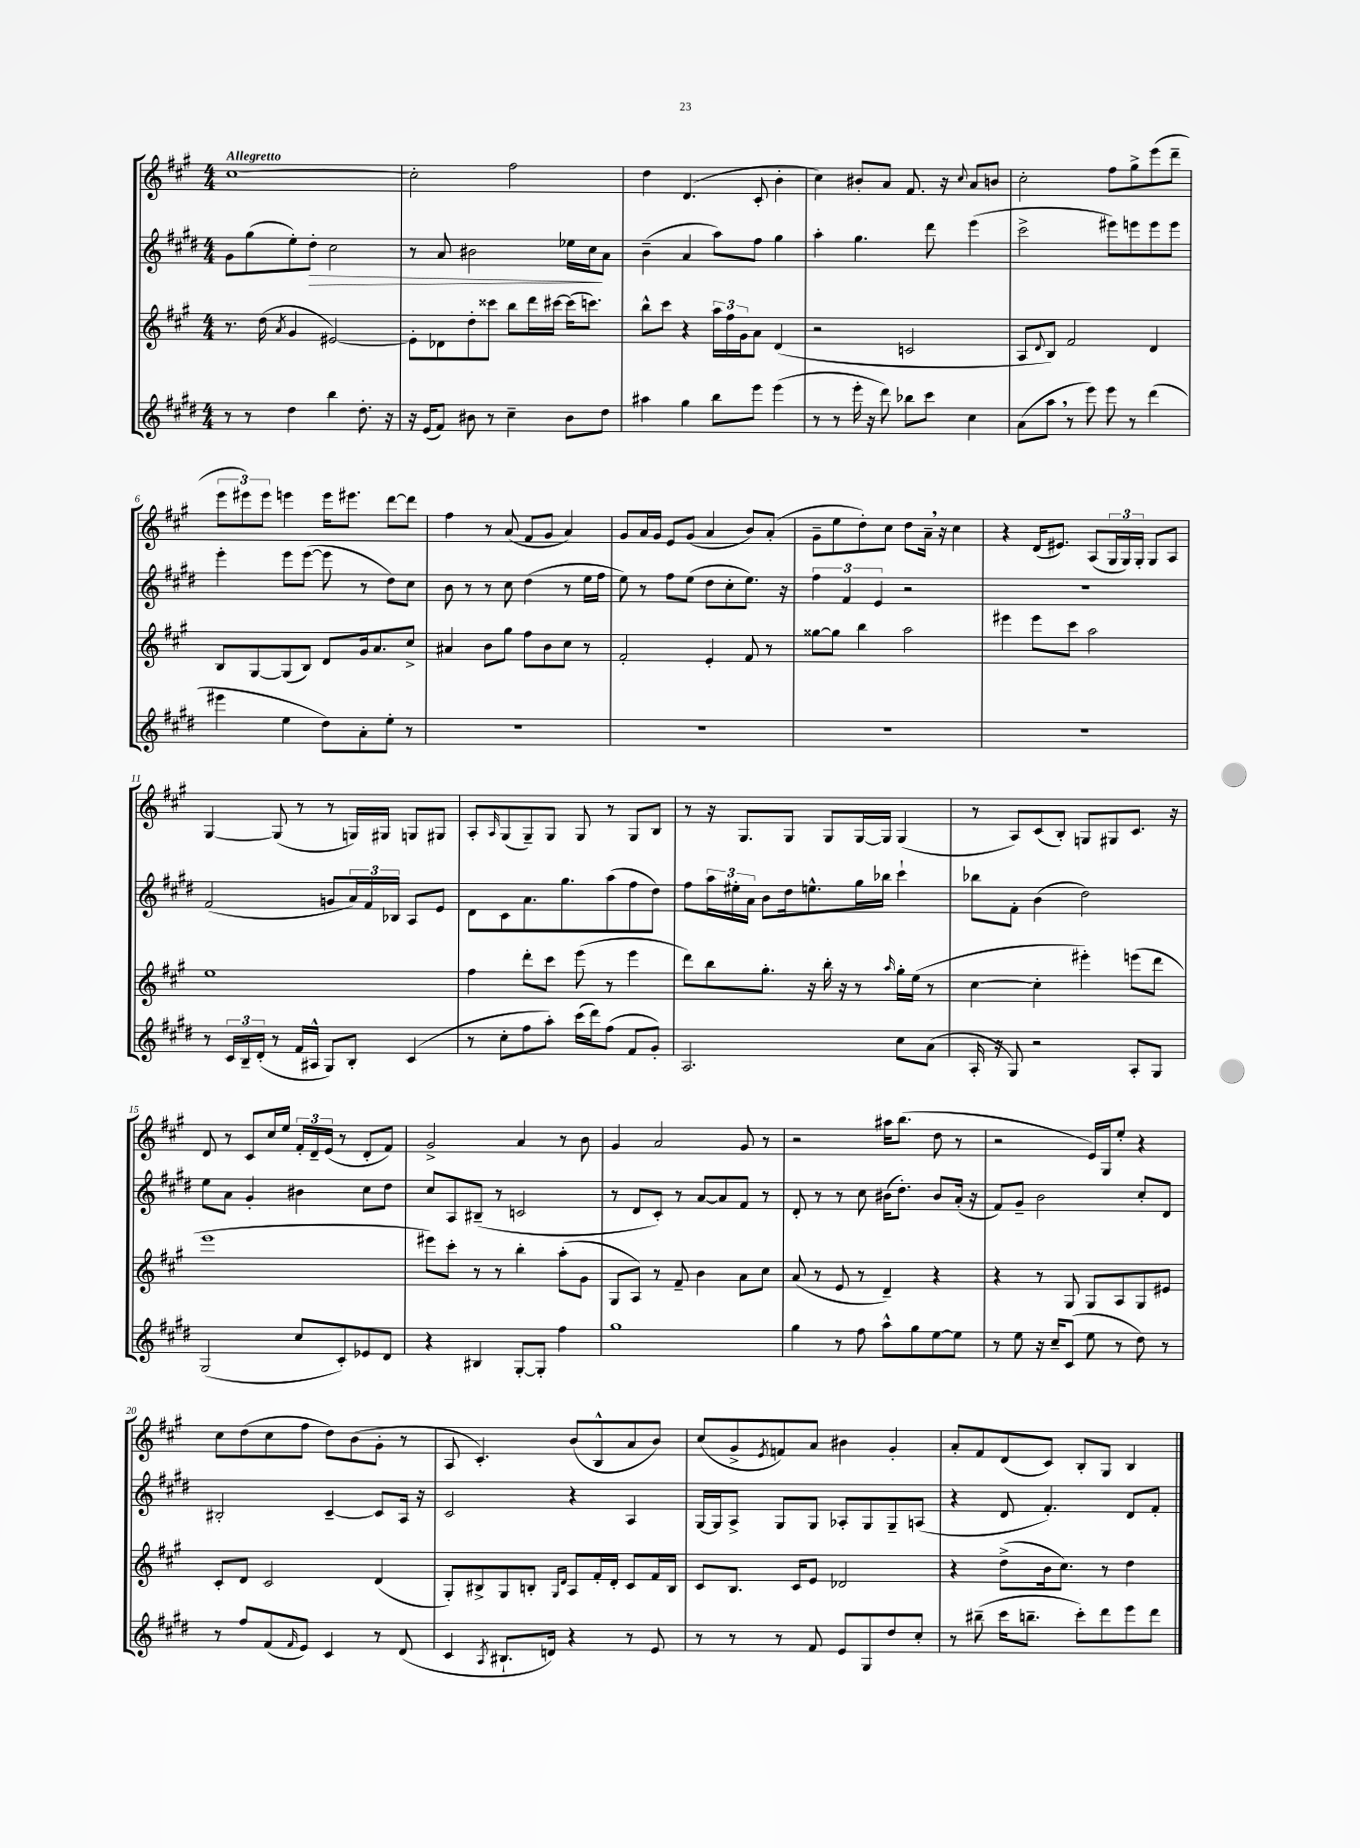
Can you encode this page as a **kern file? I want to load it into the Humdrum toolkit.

**kern	**kern	**kern	**dynam	**kern
*part4	*part3	*part2	*part2	*part1
*staff4	*staff3	*staff2	*staff2	*staff1
*clefG2	*clefG2	*clefG2	*	*clefG2
*k[f#c#g#d#]	*k[f#c#g#]	*k[f#c#g#d#]	*	*k[f#c#g#]
*M4/4	*M4/4	*M4/4	*	*M4/4
=1	=1	=1	=1	=1
!	!	!	!	!LO:TX:a:B:t=Allegretto
8r	8.r	8g#\L	.	[1cc#
8r	.	(8gg#\	.	.
.	(16dd\	.	.	.
.	8qa/	.	.	.
4dd#\	4g#/	8ee'\)	.	.
!	!	!	!LO:HP:b	!
.	.	8dd#'\J	>	.
4bb\	[2e#X/)	2cc#\	.	.
8.dd#'\	.	.	.	.
16r	.	.	.	.
=2	=2	=2	=2	=2
16r	8e#'\L]	8r	.	2cc#'\]
(16e/KL	.	.	.	.
8f#/J)	8d-X\	8a/	.	.
8b#X\	8dd'\	2b#X\	.	.
8r	8ccc##X\J	.	.	.
4cc#~\	8bb\L	.	.	2ff#\
.	16ddd\L	.	.	.
.	[16ccc#X\JJ	.	.	.
8b#\L	(16ccc#\KL]	16ee-X\LL	.	.
.	8.cccn\J)	16cc#\J	.	.
8dd#\J	.	8a\J	]	.
=3	=3	=3	=3	=3
4aa#X\	8bb^^\L	(4b~\	.	4dd\
.	8ccc#\J	.	.	.
4gg#\	4r	4a/	.	(4.d/
8bb\L	24aa\LL	8aa\L)	.	.
.	24ff#\	.	.	.
.	24g#\J	.	.	.
8eee\J	8a\J	8ff#\J	.	8c#'/
(4eee\	(4d/	4gg#\	.	4b'\
=4	=4	=4	=4	=4
8r	2r	4aa'\	.	4cc#\)
8r	.	.	.	.
16eee'\	.	4.gg#\	.	8b#X'/L
16r	.	.	.	.
8ddd#\)	.	.	.	8a/J
8bb-X\L	2cn/	.	.	8.f#/
8ccc#\J	.	8ddd#\	.	.
.	.	.	.	16r
.	.	.	.	8qqcc#/
4cc#\	.	(4eee\	.	8a/L
.	.	.	.	8bn/J
=5	=5	=5	=5	=5
(8a\L	8A/L	2ccc#^\	.	2cc#'\
.	8qqd/	.	.	.
8aa,\J	8B/J)	.	.	.
8r	2f#/	.	.	.
8eee\)	.	.	.	.
8eee\	.	8eee#X\L)	.	8ff#\L
8r	.	8eeen\	.	8gg#^\
(4ddd#\	4d/	8eee\	.	(8eee\
.	.	8eee\J	.	8ddd~\J
!!LO:LB:g=z
=6	=6	=6	=6	=6
4eee#X\	8B/L	4eee'\	.	12eee\L
.	.	.	.	12eee#X\)
.	[8G#/	.	.	.
.	.	.	.	12eee#\J
4ee\	(8G#/]	8eee\L	.	4eeen\
.	8B/J)	([8eee\J	.	.
8dd#\L)	8d/L	8eee\]	.	16eee\KL
.	.	.	.	8.eee#X\J
8a'\	16g#/k	8r	.	.
.	8.a/	.	.	.
8ee'\J	.	8dd#\L)	.	[8ddd\L
8r	8cc#^/J	8cc#\J	.	8ddd\J]
=7	=7	=7	=7	=7
1r	4a#X/	8b\	.	4ff#\
.	.	8r	.	.
.	8b\L	8r	.	8r
.	8gg#\J	8cc#\	.	(8a/
.	8ff#\L	(4dd#\	.	8f#/L
.	8b\	.	.	8g#/J
.	8cc#\J	8r	.	4a/)
.	8r	16ee\LL	.	.
.	.	16ff#\JJ	.	.
=8	=8	=8	=8	=8
1r	2f#'/	8ee\)	.	8g#/L
.	.	8r	.	16a/L
.	.	.	.	16g#/JJ
.	.	8ff#\L	.	8e/L
.	.	(8ee\J	.	(8g#/J
.	4e'/	8dd#\L	.	4a/
.	.	8cc#'\	.	.
.	8f#/	8.ee\J)	.	8b/L)
.	8r	.	.	(8a'/J
.	.	16r	.	.
=9	=9	=9	=9	=9
1r	[8gg##X\L	6ff#\	.	8g#~\L
.	8gg##\J]	.	.	8ee\
.	.	6f#/	.	.
.	4bb\	.	.	8dd'\)
.	.	6e/	.	.
.	.	.	.	8cc#\J
.	2aa\	2r	.	8dd\L
.	.	.	.	16a~,\Jk
.	.	.	.	16r
.	.	.	.	4cc#\
=10	=10	=10	=10	=10
1r	4eee#X\	1r	.	4r
.	8eee#\L	.	.	(16d/KL
.	.	.	.	8.e#X/J)
.	8ccc#\J	.	.	.
.	2aa\	.	.	(8A/L
.	.	.	.	24G#/L
.	.	.	.	24G#/)
.	.	.	.	24G#'/JJ
.	.	.	.	8G#/L
.	.	.	.	8A/J
!!LO:LB:g=z
=11	=11	=11	=11	=11
8r	1ee	(2f#/	.	[4G#/
24c#/LL	.	.	.	.
24B~/	.	.	.	.
(24d#'/JJ	.	.	.	.
8r	.	.	.	(8G#/]
16f#/LL	.	.	.	8r
16A#X^^/JJ	.	.	.	.
8G#/L)	.	8gn/L	.	8r
8B'/J	.	24a/L)	.	16Gn/LL)
.	.	24f#/	.	.
.	.	.	.	16G#X/JJ
.	.	24B-X/JJ	.	.
(4c#/	.	8A/L	.	8Gn/L
.	.	8e/J	.	8G#X/J
=12	=12	=12	=12	=12
8r	4ff#\	8d#\L	.	8A'/L
.	.	.	.	16qqA/
8cc#'\L	.	8c#\	.	(8G#/
8ff#\	8ddd'\L	8.a\	.	8G#~/)
8aa'\J)	8ccc#\J	.	.	8G#/J
.	.	8.gg#\	.	.
(16ccc#\LL	(8eee\	.	.	8G#/
16ddd#\J)	.	.	.	.
(8ff#\J	8r	(8aa\	.	8r
8f#/L	4eee\	8ff#\	.	8G#/L
8g#'/J)	.	8dd#\J)	.	8B/J
=13	=13	=13	=13	=13
2.A/	8ddd\L)	8ff#\L	.	8r
.	8bb\	24aa\L	.	16r
.	.	24ee#X'\	.	.
.	.	.	.	8.G#/L
.	.	24a\JJ	.	.
.	8.gg#'\J	8b\L	.	.
.	.	16dd#\k	.	8G#/J
.	16r	8.een^^\	.	.
.	16bb'\	.	.	8G#/L
.	16r	.	.	.
.	8r	16gg#\L	.	[16G#/L
.	.	16bb-X\JJ	.	16G#/JJ]
.	16qqaa/	.	.	.
8cc#\L	16gg#'\LL	4ccc#`\	.	(4G#/
.	(16ee\JJ	.	.	.
(8a\J	8r	.	.	.
=14	=14	=14	=14	=14
16A'/	[4cc#\	8bb-X\L	.	8r
16r	.	.	.	.
8G#/)	.	8f#'\J	.	8A/L)
2r	4cc#'\]	(4b\	.	(8c#/
.	.	.	.	8B'/J)
.	4eee#X'\)	2dd#\)	.	8Gn/L
.	.	.	.	8G#X/
8A'/L	(8eeen\L	.	.	8.c#/J
8G#/J	8ddd\J	.	.	.
.	.	.	.	16r
!!LO:LB:g=z
=15	=15	=15	=15	=15
(2G#/	1eee	8ee\L	.	8d/
.	.	8a\J	.	8r
.	.	4g#'/	.	8c#/L
.	.	.	.	16cc#/L
.	.	.	.	16ee/JJ
8cc#/L	.	4b#X\	.	24f#'/LL
.	.	.	.	24d~/
.	.	.	.	(24e/JJ
8c#'/)	.	.	.	8r
8e-X/	.	8cc#\L	.	8d'/L
8d#/J	.	8dd#\J	.	8f#/J)
=16	=16	=16	=16	=16
4r	8eee#X\L)	8cc#/L	.	2g#^/
.	8ccc#'\J	8A/	.	.
4B#X/	8r	(8B#X~/J	.	.
.	8r	8r	.	.
[8G#'/L	4bb'\	2cn/	.	4a/
8G#'/J]	.	.	.	.
4ff#\	(8aa'\L	.	.	8r
.	8g#\J	.	.	8b\
=17	=17	=17	=17	=17
1gg#	8G#/L	8r	.	4g#/
.	8A/J)	8d#/L	.	.
.	8r	8c#'/J)	.	2a/
.	8f#~/	8r	.	.
.	4b\	[8a/L	.	.
.	.	8a/]	.	.
.	8a\L	8f#/J	.	8g#/
.	8cc#\J	8r	.	8r
=18	=18	=18	=18	=18
4gg#\	(8a/	8d#'/	.	2r
.	8r	8r	.	.
8r	8e/	8r	.	.
8ff#\	8r	8cc#\	.	.
8aa^^\L	4d~/)	(16b#X\KL	.	16aa#X\KL
.	.	8.dd#'\J)	.	(8.bb\J
8gg#\	.	.	.	.
[8ee\	4r	8b#/L	.	8dd\
8ee\J]	.	(16a'/Jk	.	8r
.	.	16r	.	.
=19	=19	=19	=19	=19
8r	4r	8f#/L)	.	2r
8ee\	.	8g#~/J	.	.
16r	8r	2b\	.	.
16cc#~/KL	.	.	.	.
(8c#/J	8G#/	.	.	.
8ee\	8G#/L	.	.	16e/LL)
.	.	.	.	16G#/J
8r	8A/	.	.	8ee'/J
8dd#\)	8G#/	8cc#'/L	.	4r
8r	8e#X/J	8d#/J	.	.
!!LO:LB:g=z
=20	=20	=20	=20	=20
8r	8c#'/L	2B#X'/	.	8cc#\L
8ff#/L	8d/J	.	.	(8dd\
(8f#/	2c#/	.	.	8cc#\
16qqf#/	.	.	.	.
8e/J)	.	.	.	8ff#\J
4c#/	.	[4c#~/	.	8dd\L)
.	.	.	.	(8b\
8r	(4d/	8c#/L]	.	8g#'\J
(8d#/	.	16A/Jk	.	8r
.	.	16r	.	.
=21	=21	=21	=21	=21
4c#/	8G#'/L)	2c#/	.	8A/
.	8B#X^/	.	.	4.c#'/)
8qA/	.	.	.	.
8.B#X`/L	8G#/	.	.	.
.	8Bn'/J	.	.	.
16dn/Jk)	.	.	.	.
.	16qqG#/LL	.	.	.
.	16qqd/JJ	.	.	.
4r	8A/L	4r	.	(8b/L
.	16f#'/L	.	.	8B^^/
.	16d'/JJ	.	.	.
8r	8c#/L	4A/	.	8a/
8e/	16f#/L	.	.	8b/J)
.	16B/JJ	.	.	.
=22	=22	=22	=22	=22
8r	8c#/L	[16G#/LL	.	(8cc#/L
.	.	16G#/J]	.	.
8r	8.B/J	8A^/J	.	8g#^/
.	.	.	.	8qe/
8r	.	8G#/L	.	8fn/)
.	16c#/KL	.	.	.
8f#/	8e/J	8G#/J	.	8a/J
8e/L	2d-X/	8A-X'/L	.	4b#X\
8G#/	.	8G#/	.	.
8dd#/	.	8G#~/	.	4g#'/
8cc#'/J	.	(8An/J	.	.
=23	=23	=23	=23	=23
8r	4r	4r	.	8a'/L
(8bb#X~\	.	.	.	8f#/
16ccc#\KL	(8dd^\L	8d#/	.	(8d/
8.bbn~\J	.	.	.	.
.	16b\k	4.f#'/)	.	8c#/J)
.	8.cc#\J)	.	.	.
8ccc#'\L)	.	.	.	8B'/L
8ddd#\	8r	.	.	8G#/J
8eee\	4dd\	8d#/L	.	4B/
8ddd#\J	.	8f#'/J	.	.
==	==	==	==	==
*-	*-	*-	*-	*-
